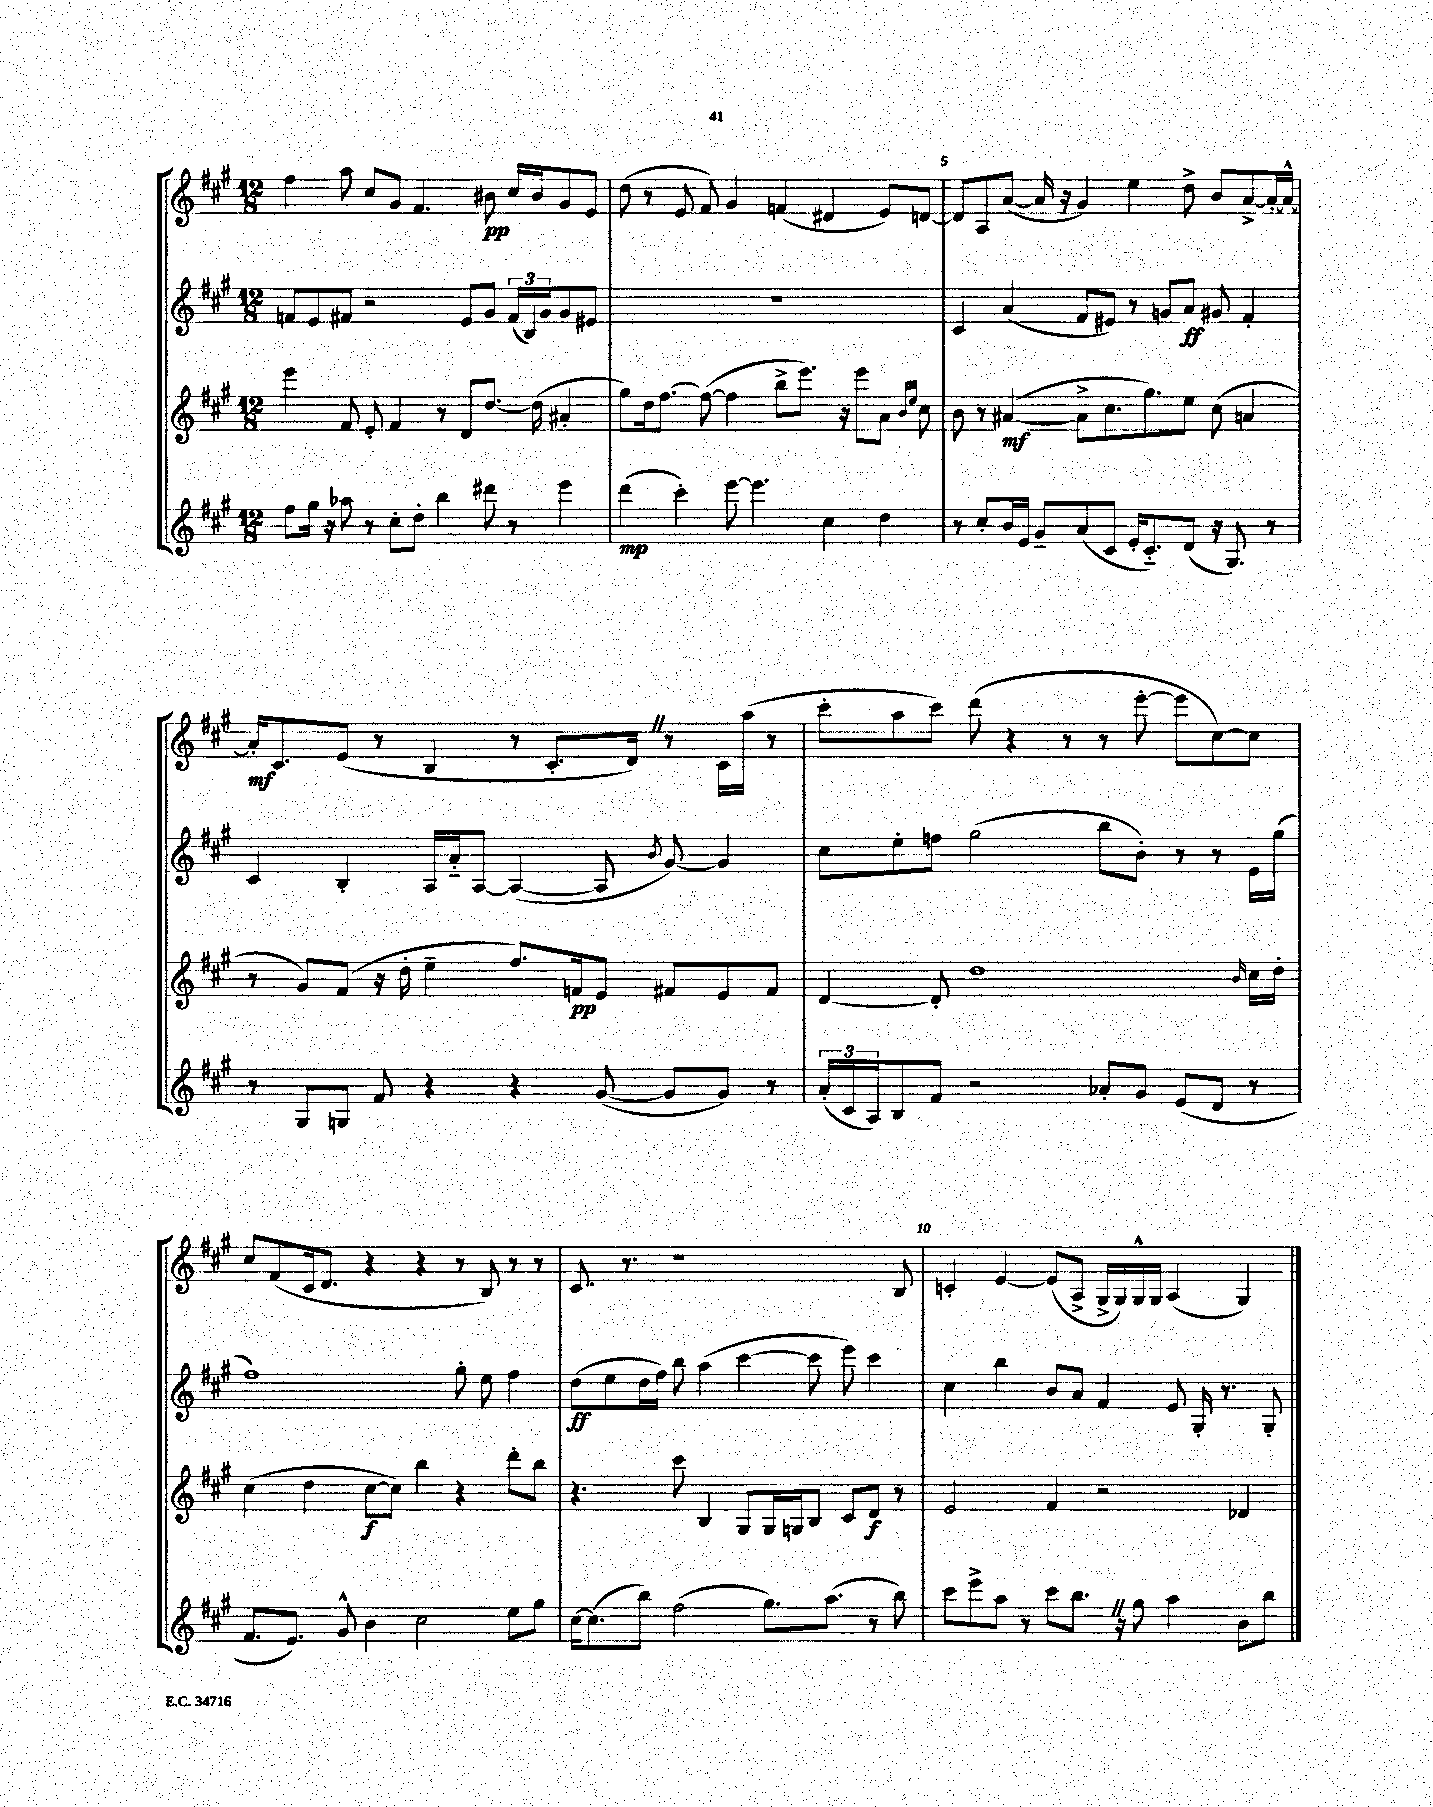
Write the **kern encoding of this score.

**kern	**kern	**kern	**kern
*staff4	*staff3	*staff2	*staff1
*clefG2	*clefG2	*clefG2	*clefG2
*k[f#c#g#]	*k[f#c#g#]	*k[f#c#g#]	*k[f#c#g#]
*M12/8	*M12/8	*M12/8	*M12/8
8ff#\L	4eee\	8f/L	4ff#\
16gg#\Jk	.	8e/	.
16r	.	.	.
8aa-\	8f#/	8f#/J	8aa\
8r	8e'/	2r	8cc#/L
8cc#'\L	4f#/	.	8g#/J
8dd'\J	.	.	4.f#/
4bb\	8r	.	.
.	8d/L	8e/L	.
8ddd#\	[8.dd/J	8g#/J	8b#\
8r	.	(24f#/LL	16cc#/LL
.	.	24B/)	.
.	(16dd\]	.	16b#/J
.	.	24g#/J	.
4eee\	4a#'/	8g#/	8g#/
.	.	8e#/J	8e/J
=	=	=	=
(4ddd\	8gg#\L)	1.r	(8dd\
.	16dd\k	.	8r
.	[8.ff#\J	.	.
4ccc#'\)	.	.	8e/
.	(8ff#\_	.	8f#/)
[8eee\	4ff#\]	.	4g#/
4.eee\]	.	.	.
.	8bb^\L	.	(4f/
.	8.eee\J)	.	.
4cc#\	.	.	4d#/
.	16r	.	.
.	8eee\L	.	.
4dd\	8a\J	.	8e/L)
.	16qqb/LL	.	.
.	16qqee/JJ	.	.
.	8cc#\	.	[8d/J
=	=	=	=
8r	8b\	4c#/	8d/]L
8cc#'/L	8r	.	8A/
16b/L	([4a#/	(4a/	([8a/J
16e/JJ	.	.	.
8g#~/L	.	.	16a/]
.	.	.	16r
(8a/	8a#^\]L	8f#/L	4g#/)
8c#/J	8.cc#\	8e#/J)	.
16e'/LK	.	8r	4ee\
8.c#'~/)	8.gg#\)	.	.
.	.	8g/L	.
(8d/J	8ee\J	8a/J	8dd^\
16r	(8cc#\	8g#/	8b/L
8.G#/)	.	.	.
.	4a/	4f#'/	[8a^/
8r	.	.	16a'/_L
.	.	.	16a^^/_JJ
=	=	=	=
8r	8r	4c#/	16a'/]LK
.	.	.	8.c#/
8G#/L	8g#/L)	.	.
8G/J	(8f#/J	4B'/	(8e/J
8f#/	16r	.	8r
.	16dd'\	.	.
4r	4ee~\	16A/LL	4B/
.	.	16a'~/J	.
.	.	[8A/J	.
4r	8.ff#/L)	(4A/_	8r
.	.	.	8.c#'/L
.	16f/k	.	.
([8g#/	8e/J	8A/]	.
.	.	.	16d/Jk)
.	.	8qb/	.
8g#/]L	8f#/L	[8g#/)	8r
8g#/J)	8e/	4g#/]	16c#\LL
.	.	.	(16aa\JJ
8r	8f#/J	.	8r
=	=	=	=
(24a'/LL	[4d/	8cc#\L	8ccc#'\L
24c#/	.	.	.
24A/J)	.	.	.
8B/	.	8ee'\	8aa\
8f#/J	8d'/]	8ff\J	8ccc#\J)
2r	1dd	(2gg#\	(8ddd\
.	.	.	4r
.	.	.	8r
8a-'/L	.	8bb\L	8r
8g#/J	.	8b'\J)	[8eee'\
(8e/L	.	8r	8eee\]L
8d/J	.	8r	[8cc#\)
.	16qqb/	.	.
8r	16cc#\LL	16e\LL	8cc#\]J
.	16dd'\JJ	(16gg#\JJ	.
=	=	=	=
8.f#/L	(4cc#\	1ff#)	8cc#/L
.	.	.	(8f#/
8.e/J)	.	.	.
.	4dd\	.	16c#/k
.	.	.	8.d/J
8g#^^/	.	.	.
4b\	[8cc#\L	.	4r
.	8cc#\]J)	.	.
2cc#\	4bb\	.	4r
.	4r	8gg#'\	8r
.	.	8ee\	8B/)
8ee\L	8ddd'\L	4ff#\	8r
8gg#\J	8bb\J	.	8r
=	=	=	=
[16cc#\LK	4.r	(8dd\L	8.c#/
(8.cc#\]	.	.	.
.	.	8ee\	.
.	.	.	8.r
8bb\J)	.	16dd\L	.
.	.	16ff#\JJ)	.
(2ff#\	8ccc#\	8bb\	1r
.	4B/	(4aa\	.
.	8G#/L	[4ccc#\	.
8.gg#\L)	16G#/L	.	.
.	16G/J	.	.
.	8B/J	8ccc#\]	.
(8.aa\J	.	.	.
.	8c#/L	8eee\)	.
8r	8d/J	4ccc#\	.
8bb\)	8r	.	8B/
=	=	=	=
8ccc#\L	2e/	4cc#\	4c'/
8eee^\	.	.	.
8aa\J	.	4bb\	[4e/
8r	.	.	.
8ccc#\L	4f#/	8b/L	(8e/]L
8.bb\J	.	8a/J	8A^/J
.	2r	4f#/	16G#^/LL
16r	.	.	16G#/)
8gg#\	.	.	16G#^^/
.	.	.	16G#/JJ
4aa\	.	8e/	(4A/
.	.	16G#'/	.
.	.	8.r	.
8b\L	4d-/	.	4G#/)
8bb\J	.	8G#'/	.
==	==	==	==
*-	*-	*-	*-
